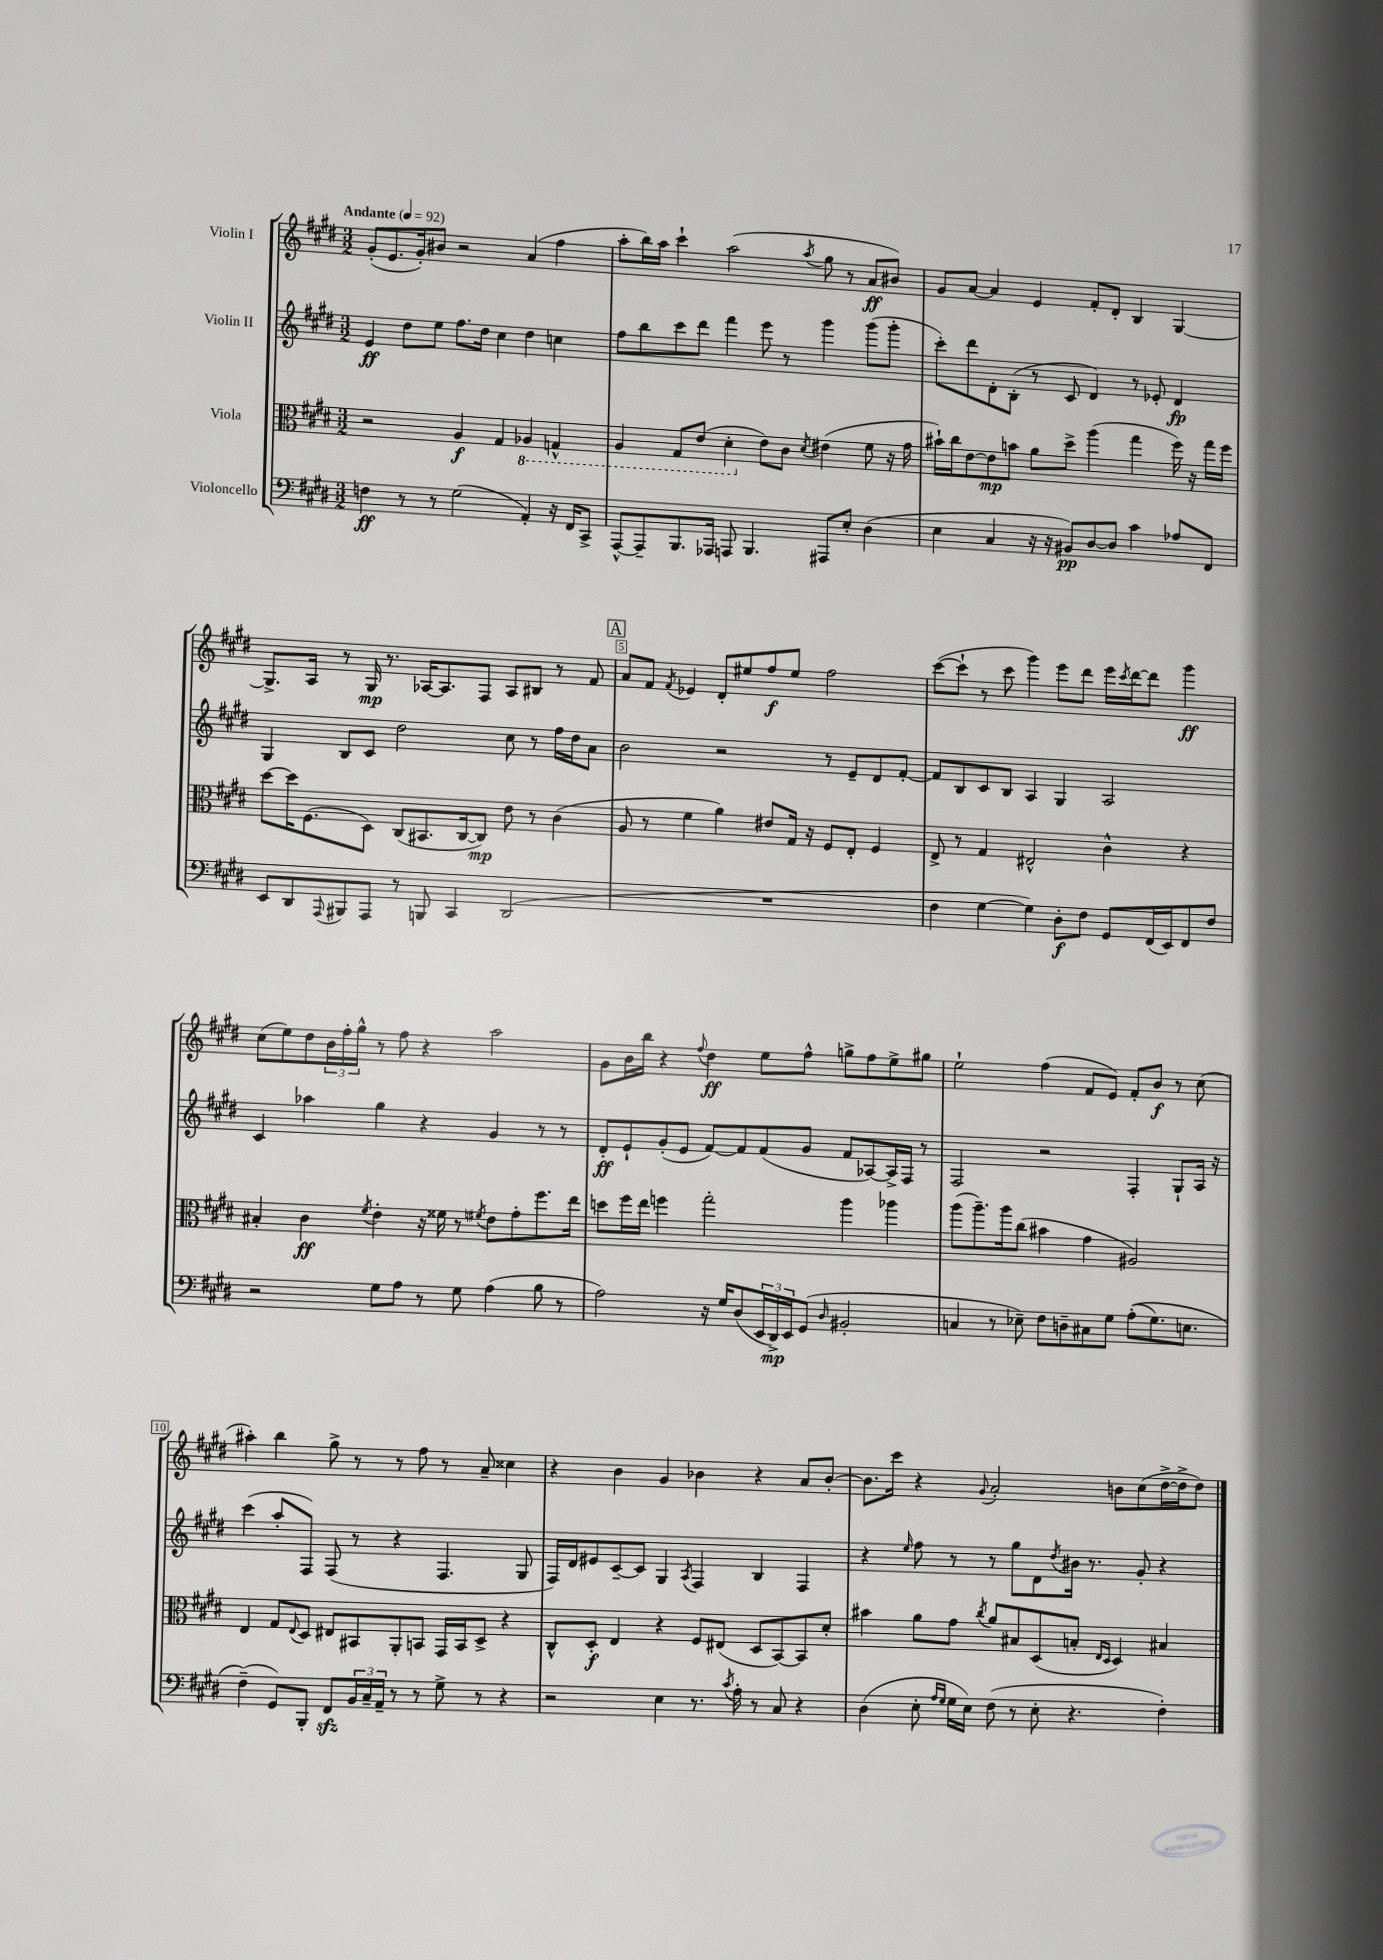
<<
\new StaffGroup <<
\new Staff = "s0" \with { instrumentName = "Violin I" } {
    \clef treble \key e \major \numericTimeSignature \time 3/2 \tempo "Andante" 4 = 92
    gis'8-.( e'8. gis'16-.) bis'8 r2 a'4( fis''4 |
    a''8-. b''16) a''16 cis'''4-! a''2( \acciaccatura { a''8 } gis''8 r8 a'8\ff bis'8) |
    gis'8 a'8~ a'4 e'4 fis'8-. dis'8-. b4 gis4~ |
    gis8.-> a16 r8 gis16\mp r8. aes16~ aes8. fis8 aes8 bis8 r8 fis'8 |
    \mark \markup { \box "A" } a'8 fis'8 \acciaccatura { fis'8 } ees'4 dis'8-. eis''8 fis''8\f eis''8 fis''2 |
    cis'''8~( cis'''8-! r8 cis'''8 gis'''4) e'''8 dis'''8 e'''16 \acciaccatura { cis'''8 } dis'''16~ dis'''8 gis'''4\ff |
    cis''8( e''8) dis''8 \tuplet 3/2 { b'16 fis''16-. gis''16-^ } r8 fis''8 r4 a''2 |
    gis'8 b'16 b''16 r4 \appoggiatura { fis''8 } dis''4\ff e''8 fis''8-^ g''8-> fis''8 e''8-> gis''8 |
    e''2-! fis''4( fis'8 e'8) fis'8-. b'8\f r8 cis''8( |
    ais''4-.) b''4 gis''8-> r8 r8 fis''8 r8 a'8-- cisis''4 |
    r4 b'4 gis'4 bes'4 r4 a'8 bes'8~-. |
    bes'8. cis'''16 r4 \appoggiatura { gis'8 } a'2-. b'8 cis''8( dis''16~-> dis''16-> dis''8) \bar "|." |
}
\new Staff = "s1" \with { instrumentName = "Violin II" } {
    \clef treble \key e \major \numericTimeSignature \time 3/2
    e'4\ff dis''8 e''8 fis''8. dis''16 cis''4 dis''4 c''4 |
    fis''8 b''8 cis'''8 dis'''8 fis'''4 e'''8 r8 gis'''4 gis'''8( gis'''8-. |
    cis'''8-.) dis'''8 dis'8-. b8-.( r8 cis'8 dis'4) r8 ees'8-. dis'4\fp |
    gis4 b8 cis'8 dis''2 cis''8 r8 fis''16 dis''16 a'8 |
    \mark \markup { \box "A" } b'2 r2 r8 e'8-- dis'8 fis'8~-. |
    fis'8 b8 cis'8 b8 a4 gis4 a2 |
    cis'4 aes''4 gis''4 r4 gis'4 r8 r8 |
    dis'8-.\ff e'8-! gis'8-.( e'8 fis'8~) fis'8 fis'8( gis'8 fis'8 aes8~) aes16-> fis16 r8 |
    fis2 r2 fis4-. gis8-! a16 r16 |
    cis'''4( a''8-. fis8) fis8( r8 r4 fis4. gis8 |
    fis16) dis'16 eis'8 cis'8~-- cis'8 gis4 \acciaccatura { a8 } fis4 b4 fis4 |
    r4 \grace { e''16 } fis''8 r8 r8 gis''8 dis'8 \acciaccatura { dis''8 } bis'16 r8. gis'8-. r4 \bar "|." |
}
\new Staff = "s2" \with { instrumentName = "Viola" } {
    \clef alto \key e \major \numericTimeSignature \time 3/2
    r2 a4\f gis4 \ottava #-1 aes,4 g,4-^ |
    a,4 gis,8 e8( dis4-. \ottava #0 e'8) cis'8 \acciaccatura { dis'8 } eis'4( fis'8 r16 gis'16 |
    bis'16-!) cis''16 e'8~ e'8\mp b'8 a'8 dis''8-> a''4( gis''4 fis''16) r16 gis''16 fis''16 |
    dis''8~ dis''16 fis8.( dis8) cis8( bis,8. cis16~ cis8\mp) e'8 r8 cis'4( |
    \mark \markup { \box "A" } a8 r8 fis'4 a'4) eis'8 gis16 r16 fis8 e8-. fis4 |
    e8-> r8 gis4 eis2-^ cis'4-^ r4 |
    bis4-. cis'4\ff \acciaccatura { fis'8 } e'4-. r16 fisis'16 r8 \acciaccatura { fis'8 } e'8 gis'8-. fis''8. e''16 |
    d''8 fis''16 e''16 f''4 gis''2-. a''4 aes''4 |
    a''8( a''8.--) a''16 cis''8( bis'4 gis'4 ais2) |
    e4 gis8 \appoggiatura { e8 } dis8 eis8 bis,8 a,8-. b,8 gis,16 b,16 dis8-> r4 |
    cis8-^ dis8-.\f e4 r4 fis8 eis8( dis8 b,8~) b,8 dis'8-. |
    bis'4 a'8 gis'8 \acciaccatura { cis''8 } a'8 bis8 dis8( b8-. \grace { e16 dis16 } dis4) bis4 \bar "|." |
}
\new Staff = "s3" \with { instrumentName = "Violoncello" } {
    \clef bass \key e \major \numericTimeSignature \time 3/2
    f4\ff r8 r8 gis2( a,4-.) r16 fis,16 cis,8-> |
    a,,8~-^ a,,8-- b,,8. aes,,16 a,,8 b,,4. ais,,8 e8-. dis4( |
    e4 cis4 r16 r16 bis,8\pp) dis8~ dis8 cis'4 aes8 fis,8 |
    e,8 dis,8 \appoggiatura { a,,8 } bis,,8 a,,8 r8 b,,8 cis,4 dis,2( |
    \mark \markup { \box "A" } R1. |
    fis4 gis4~ gis4) dis8-.\f fis8 gis,8 fis,16( e,16) fis,8 fis8 |
    r2 gis8 a8 r8 gis8 a4( b8 r8 |
    a2) r16 gis16 dis8( \tuplet 3/2 { e,16 dis,16->\mp) e,16 } gis,8( \grace { dis16 } bis,2-. |
    c4 r8 ees8--) fis8 d8-- cis8 gis8 a8-.(\( gis8.) e8. |
    fis4--(\) gis,8) b,,8-. fis,8\sfz \tuplet 3/2 { b,16 cis16-- a,16-- } r8 r8 gis8-> r8 r4 |
    r2 e4 r8. \acciaccatura { cis'8 } a16-. r8 cis8 r4 |
    dis4( e8-. \grace { a16 gis16 } gis16 e16) fis8( r8 e8-. r4. fis4-.) \bar "|." |
}
>>
>>
\layout { \context { \Score \override BarNumber.break-visibility = ##(#f #t #t) barNumberVisibility = #(every-nth-bar-number-visible 5) \override BarNumber.stencil = #(make-stencil-boxer 0.1 0.3 ly:text-interface::print) } }
